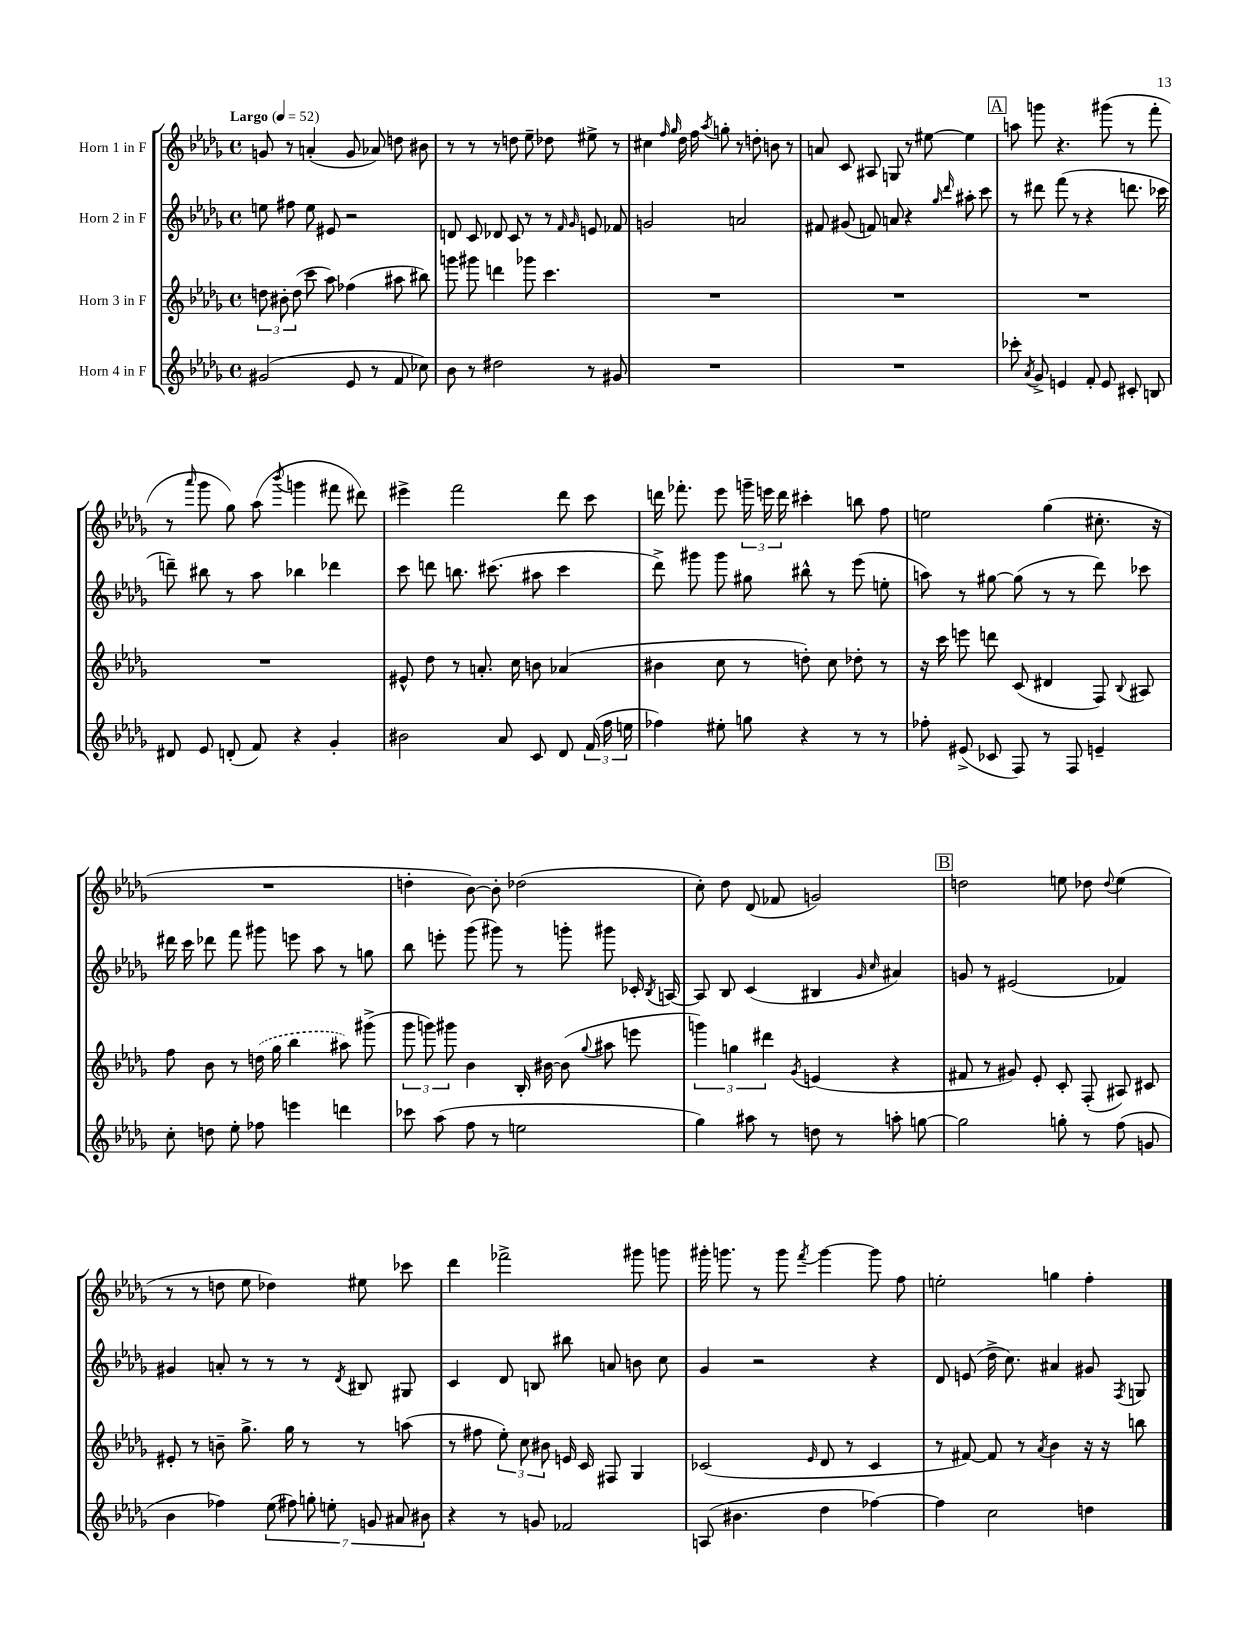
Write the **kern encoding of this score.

**kern	**kern	**kern	**kern
*part4	*part3	*part2	*part1
*staff4	*staff3	*staff2	*staff1
*I"Horn 4 in F	*I"Horn 3 in F	*I"Horn 2 in F	*I"Horn 1 in F
*clefG2	*clefG2	*clefG2	*clefG2
*k[b-e-a-d-g-]	*k[b-e-a-d-g-]	*k[b-e-a-d-g-]	*k[b-e-a-d-g-]
*M4/4	*M4/4	*M4/4	*M4/4
*met(c)	*met(c)	*met(c)	*met(c)
*MM52	*MM52	*MM52	*MM52
=1	=1	=1	=1
!	!	!	!LO:TX:a:B:t=Largo
(2g#X/	12ddn\	8een\	8gn/
.	12b#X'\	.	.
.	.	8ff#X\	8r
.	(12dd\	.	.
.	8ccc\	8ee\	(4an'/
.	8aa-\)	8e#X/	.
8e-/	(4ff-X\	2r	8g/
8r	.	.	8a-X/)
8f/	8aa#X\	.	8ddn\
8cc-X\)	8bb#X\)	.	8b#X\
=2	=2	=2	=2
8b-\	8gggn\	8dn/	8r
8r	8ggg#X\	8c/	8r
2dd#X\	4dddn\	8d-X/	8r
.	.	8c/	8ddn\
.	8ggg-X\	8r	8ee-~\
.	4.ccc\	8r	8dd-X\
.	.	16qqf/	.
.	.	16qqg-/	.
8r	.	8en/	8ee#X^\
8g#X/	.	8f-X/	8r
=3	=3	=3	=3
1r	1r	2gn/	4cc#X\
.	.	.	16qqff/
.	.	.	16qqgg-/
.	.	.	16dd-\
.	.	.	16ff\
.	.	.	8qaa-/
.	.	.	8ggn'\
.	.	2an/	8r
.	.	.	8ddn'\
.	.	.	8bn\
.	.	.	8r
=4	=4	=4	=4
1r	1r	8f#X/	8an/
.	.	(8g#X/	8c/
.	.	8fn/)	8A#X/
.	.	8an/	8Gn/
.	.	4r	8r
.	.	.	[8ee#X\
.	.	16qqgg-/	.
.	.	16qqddd-/	.
.	.	8aa#X'\	4ee#\]
.	.	8ccc\	.
!!LO:REH:place=s1:t=A
=5	=5	=5	=5
8ccc-X'\	1r	8r	8aan\
8qa-/	.	.	.
8g-^/	.	8ddd#X\	8gggn\
4en/	.	(8fff\	4.r
.	.	8r	.
8f'/	.	4r	.
8e/	.	.	(8ggg#X\
8c#X'/	.	8.dddn\	8r
8Bn/	.	.	8fff'\
.	.	16ccc-X\	.
!!LO:LB:g=z
=6	=6	=6	=6
8d#X/	1r	8dddn~\)	8r
.	.	.	16qqaaa-/
8e-/	.	8bb#X\	8ggg-\
(8dn'/	.	8r	8gg-\)
8f/)	.	8aa-\	(8aa-\
.	.	.	8qbbb-/
4r	.	4bb-X\	4gggn\
4g-'/	.	4ddd-X\	8fff#X\
.	.	.	8ddd#X\)
=7	=7	=7	=7
2b#X\	8e#X^^/	8ccc\	4eee#X^\
.	8dd-\	8dddn\	.
.	8r	8.bbn\	2fff\
.	8.an'/	.	.
.	.	(8.ccc#X\	.
8a-/	.	.	.
.	16cc\	.	.
8c/	8bn\	8aa#X\	.
8d-/	(4a-X/	4ccc#\	8ddd-\
(24f/	.	.	8ccc\
24ff\	.	.	.
24een\	.	.	.
=8	=8	=8	=8
4ff-X\)	4b#X\	8ddd-^\)	16dddn\
.	.	.	8.fff-X'\
.	.	8ggg#X\	.
8ee#X'\	8cc\	8ggg#\	8eee-\
8ggn\	8r	8gg#X\	24gggn~\
.	.	.	24eeen\
.	.	.	24ddd\
4r	8ddn'\)	8bb#X^^\	4ccc#X'\
.	8cc\	8r	.
8r	8dd-X'\	(8eee-\	8bbn\
8r	8r	8een'\	8ff\
=9	=9	=9	=9
8ff-X'\	16r	8aan\)	2een\
.	16ccc\	.	.
(8e#X^/	8eeen\	8r	.
8c-X/	8dddn\	[8gg#X\	.
8F/)	(8c/	(8gg#\]	.
8r	4d#X/	8r	(4gg-\
8F/	.	8r	.
4en~/	8F/)	8ddd-\)	8.cc#X'\
.	8qqB-/	.	.
.	8A#X/	8ccc-X\	.
.	.	.	16r
!!LO:LB:g=z
=10	=10	=10	=10
8cc'\	8ff\	16ddd#X\	1r
.	.	16ccc\	.
8ddn\	8b-\	8ddd-X\	.
8ee-'\	8r	8fff\	.
8ff-X\	(16ddn\	8ggg#X\	.
.	16gg-\	.	.
4eeen\	4bb-\	8eeen\	.
.	.	8aa-\	.
4dddn\	8aa#X\)	8r	.
.	(8ggg#X^\	8ggn\	.
=11	=11	=11	=11
8ccc-X\	12ggg-\	8bb-\	4ddn'\
.	12gggn\)	.	.
(8aa-\	.	8eeen'\	.
.	12ggg#X\	.	.
8ff\	4b-\	(8ggg-\	[8b-\)
8r	.	8ggg#X\)	8b-'\]
2een\	16B-'/	8r	(2dd-X\
.	[16b#X\	.	.
.	(8b#\]	8gggn'\	.
.	8qqgg-/	.	.
.	8aa#X\	8ggg#X\	.
.	8eeen\	16c-X'/	.
.	.	8qB-/	.
.	.	[16An/	.
=12	=12	=12	=12
4gg-\)	6gggn\)	8A/]	8cc'\)
.	.	8B-/	8dd-\
.	6ggn\	.	.
8aa#X\	.	(4c/	(8d-/
.	6ddd#X\	.	.
8r	.	.	8f-X/
.	8qg-/	.	.
8ddn\	(4en/	4B#X/	2gn/)
8r	.	.	.
.	.	16qqg-/	.
.	.	16qqcc/	.
8aan'\	4r	4a#X/)	.
[8ggn\	.	.	.
!!LO:REH:place=s1:t=B
=13	=13	=13	=13
2gg\]	8f#X/	8gn/	2ddn\
.	8r	8r	.
.	8g#X/)	(2e#X/	.
.	8e-'/	.	.
8ggn'\	8c'/	.	8een\
8r	(8F'/	.	8dd-X\
.	.	.	8qqdd-/
(8ff\	8A#X/)	4f-X/)	(4ee\
8gn/	8c#X/	.	.
!!LO:LB:g=z
=14	=14	=14	=14
4b-\	8e#X'/	4g#X/	8r
.	8r	.	8r
4ff-X\)	8bn~\	8an'/	8ddn\
.	8.gg-^\	8r	8ee-\
(14ee-\	.	8r	4dd-X\)
.	16gg-\	.	.
14ff#X\)	.	.	.
.	8r	8r	.
14ggn'\	.	.	.
14een'\	.	.	.
.	.	8qd-/	.
.	8r	8B#X/	8ee#X\
14gn/	.	.	.
14a#X/	.	.	.
.	(8aan\	8G#X/	8ccc-X\
14b#X\	.	.	.
=15	=15	=15	=15
4r	8r	4c/	4ddd-\
.	8ff#X\	.	.
8r	12ee-'\)	8d-/	2fff-X^\
.	12cc\	.	.
8gn/	.	8Bn/	.
.	12b#X\	.	.
2f-X/	16en/	8bb#X\	.
.	16c/	.	.
.	8F#X/	8an/	.
.	4G-/	8bn\	8ggg#X\
.	.	8cc\	8gggn\
=16	=16	=16	=16
(8An/	(2c-X/	4g-/	16ggg#X'\
.	.	.	8.gggn\
4.b#X\	.	.	.
.	.	2r	8r
.	.	.	8ggg\
.	16qqe-/	.	8qfff/
4dd-\	8d-/	.	[4ggg\
.	8r	.	.
[4ff-X\)	4c-/	4r	8ggg\]
.	.	.	8ff\
=17	=17	=17	=17
4ff-\]	8r	8d-/	2een'\
.	[8f#X/)	(8en/	.
2cc\	8f#/]	16dd-^\	.
.	.	8.cc\)	.
.	8r	.	.
.	8qa-/	.	.
.	4b-\	4a#X/	4ggn\
4ddn\	16r	8g#X/	4ff'\
.	16r	.	.
.	.	8qF/	.
.	8bbn\	8Gn/	.
==	==	==	==
*-	*-	*-	*-
